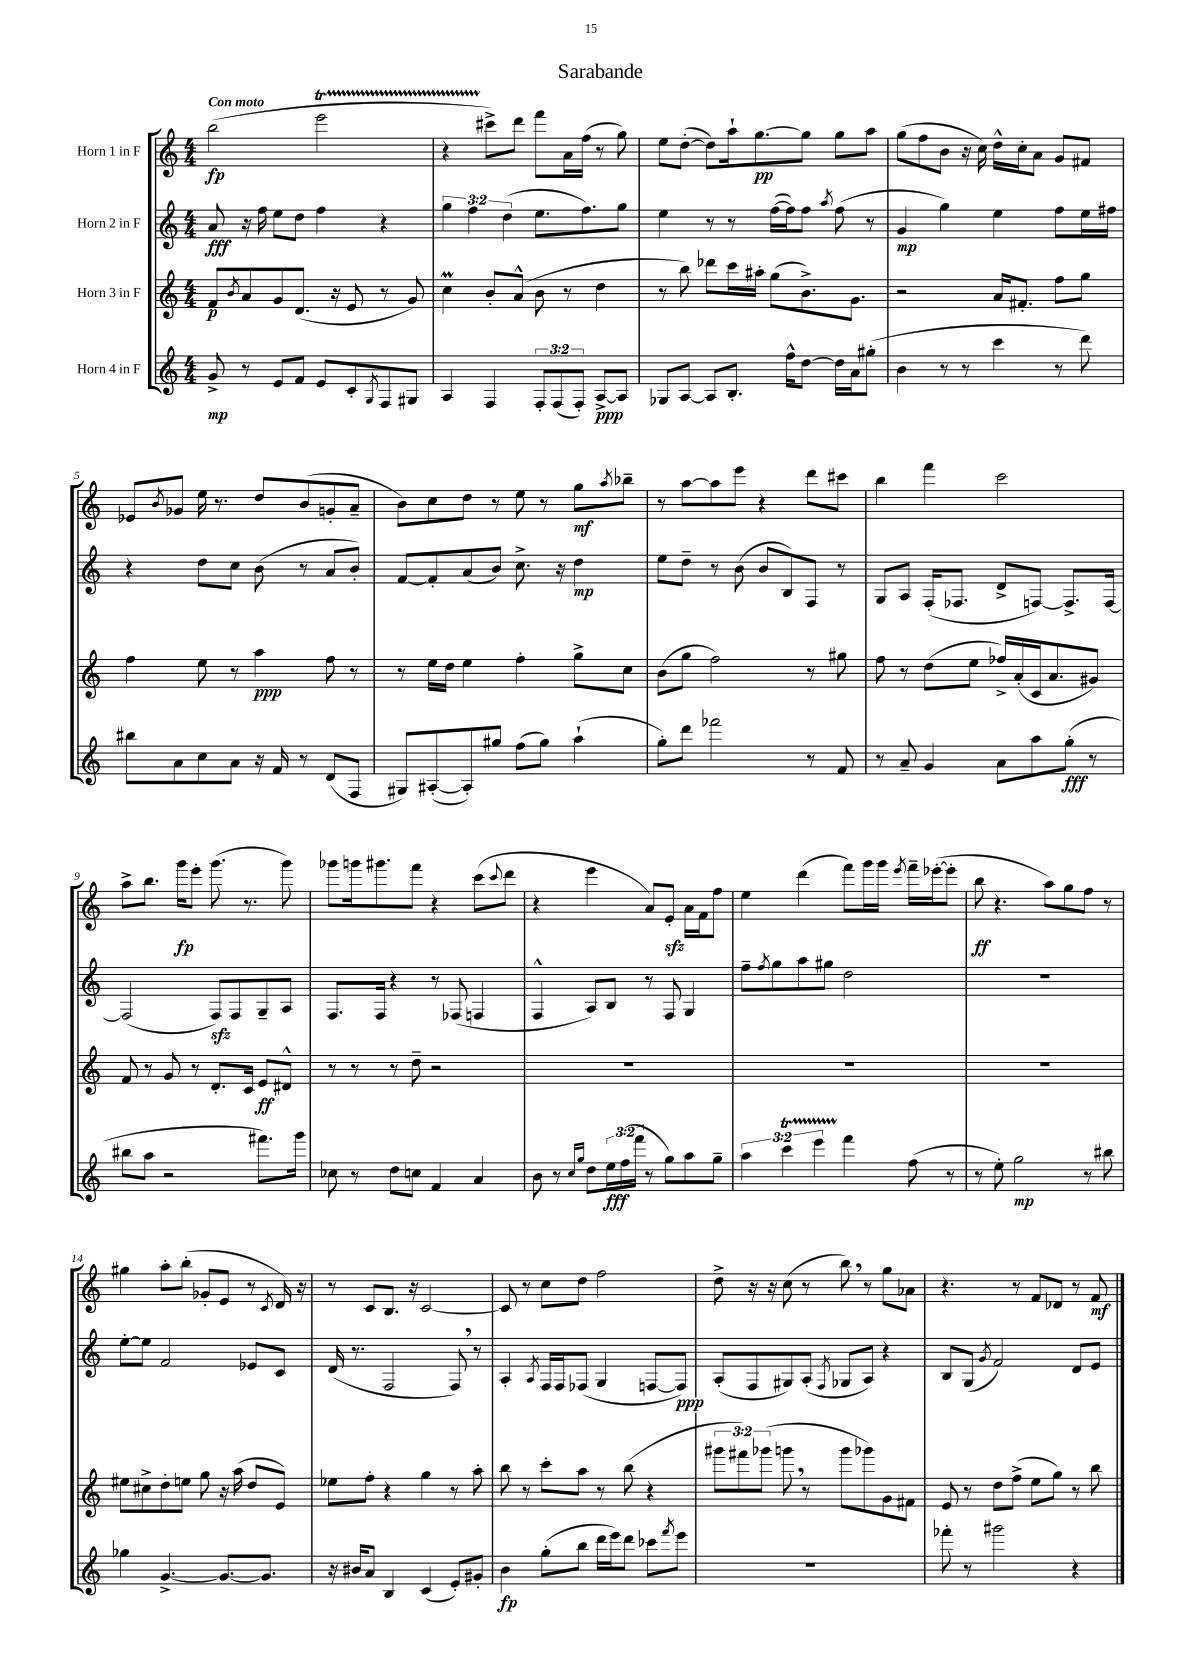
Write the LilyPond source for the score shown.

\header { title = "Sarabande" }
<<
\new StaffGroup <<
\new Staff = "s0" \with { instrumentName = "Horn 1 in F" } {
    \clef treble \key c \major \numericTimeSignature \time 4/4 \tempo "Con moto"
    b''2\fp( e'''2\startTrillSpan |
    r4 cis'''8->\stopTrillSpan) d'''8 f'''8 a'16 f''16( r8 g''8) |
    e''8 d''8~-.( d''8) a''16-! g''8.~\pp g''8 g''8 a''8 |
    g''8( f''8 b'8 r16 c''16) d''16-^ c''16-. a'8 g'8 fis'8 |
    ees'8 \acciaccatura { b'8 } ges'8 e''16 r8. d''8 b'8( g'8-. a'8-- |
    b'8) c''8 d''8 r8 e''8 r8 g''8\mf \acciaccatura { a''8 } bes''8-- |
    r8 a''8~ a''8 e'''8 r4 d'''8 cis'''8 |
    b''4 f'''4 c'''2 |
    a''8-> b''8. g'''16\fp e'''8-. g'''8.( r8. g'''8) |
    ges'''8 g'''16 gis'''8. f'''8 r4 c'''8( \appoggiatura { c'''8 } d'''8 |
    r4 e'''4 a'8) e'8-.\sfz a'16 f'16 f''8 |
    e''4 d'''4( f'''8) g'''16 g'''16 \acciaccatura { e'''8 } f'''16-- ees'''16~-.( ees'''8-. |
    b''8\ff r4. a''8) g''8 f''8 r8 |
    gis''4 a''8-. b''8-.( ges'8-. e'8 r8 \acciaccatura { c'8 } d'16) r16 |
    r8 c'8 b8. r16 c'2~ |
    c'8 r8 c''8 d''8 f''2 |
    d''8-> r16 r16 c''8( r8 b''8) \breathe r8 g''8 aes'8 |
    r4. r8 f'8 des'8 r8 f'8\mf \bar "|." |
}
\new Staff = "s1" \with { instrumentName = "Horn 2 in F" } {
    \clef treble \key c \major \numericTimeSignature \time 4/4 \override Staff.TupletNumber.text = #tuplet-number::calc-fraction-text
    a'8\fff r16 f''16 e''8 d''8 f''4 r4 |
    \tuplet 3/2 { g''4 f''4 d''4( } e''8. f''8.) g''8 |
    e''4 r8 r8 f''16~( f''16) f''8 \acciaccatura { a''8 } f''8( r8 |
    g'4\mp g''4) e''4 f''8 e''16 fis''16 |
    r4 d''8 c''8 b'8( r8 a'8 b'8-.) |
    f'8~ f'8-. a'8( b'8) c''8.-> r16 d''4\mp |
    e''8 d''8-- r8 b'8( b'8 b8) f8 r8 |
    g8 a8 f16-.( fes8. d'8-> f8~) f8.-> f16~ |
    f2( f8\sfz) f8 g8-- a8 |
    f8. f16 r4 r8 fes8( f4 |
    f4-^ a8) b8 r8 f8 g4 |
    f''8-- \acciaccatura { f''8 } g''8 a''8 gis''8 d''2 |
    R1 |
    e''8~-. e''8 f'2 ees'8 c'8 |
    d'16( r8. f2 f8) \breathe r8 |
    a4-. \acciaccatura { a8 } f16 f16 fes8( g4 f8~ f8\ppp) |
    a8-.( f8 gis8) a8-.( \acciaccatura { f8 } ges8 a8) r4 |
    b8 g8( \acciaccatura { g'8 } f'2) d'8 e'8 \bar "|." |
}
\new Staff = "s2" \with { instrumentName = "Horn 3 in F" } {
    \clef treble \key c \major \numericTimeSignature \time 4/4 \override Staff.TupletNumber.text = #tuplet-number::calc-fraction-text
    f'8\p \acciaccatura { b'8 } a'8 g'8 d'8.( r16 e'8 r8 g'8) |
    c''4\prall b'8-. a'8-^( b'8 r8 d''4 |
    r8 b''8) des'''8 c'''16 ais''16-. g''8( b'8.->) g'8. |
    r2 a'16 fis'8.-. f''8 g''8 |
    f''4 e''8 r8 a''4\ppp f''8 r8 |
    r8 e''16 d''16 e''4 f''4-. g''8-> c''8 |
    b'8( g''8 f''2) r8 gis''8 |
    f''8 r8 d''8( e''8 fes''16->) a'16-.( c'16 a'8. gis'8) |
    f'8 r8 g'8 r8 d'8.-. c'16 e'8\ff dis'8-^ |
    r8 r8 r8 d''8-- r2 |
    R1 |
    R1 |
    R1 |
    eis''8 cis''8-> d''8-. e''8 g''8 r16 a''16( d''8 e'8) |
    ees''8 f''8-. r4 g''4 r8 a''8-. |
    b''8 r8 c'''8-. a''8 r8 b''8( r4 |
    \tuplet 3/2 { gis'''8 fis'''8) ges'''8( } g'''8 \breathe r8 g'''8 ges'''8) g'8 fis'8 |
    e'8 r8 d''8 f''8->( e''8 g''8) r8 b''8 \bar "|." |
}
\new Staff = "s3" \with { instrumentName = "Horn 4 in F" } {
    \clef treble \key c \major \numericTimeSignature \time 4/4 \override Staff.TupletNumber.text = #tuplet-number::calc-fraction-text
    g'8->\mp r8 e'8 f'8 e'8 c'8-. \acciaccatura { g8 } f8 gis8 |
    a4 f4 \tuplet 3/2 { f8-. f8( f8-.) } a8~->\ppp a8 |
    ges8 a8~ a8 b8.-. f''16-^ d''8~ d''16 a'16 gis''8-.( |
    b'4 r8 r8 c'''4 r8 d'''8) |
    bis''8 a'8 c''8 a'8 r16 f'16 r8 d'8( f8 |
    gis8) ais8~-.( ais8-.) gis''8 f''8( gis''8) a''4-!( |
    g''8-.) d'''8 fes'''2 r8 f'8 |
    r8 a'8-- g'4 a'8 a''8 g''8-.\fff( r8 |
    bis''8 a''8 r2 fis'''8.) g'''16 |
    ces''8 r8 d''8 c''8 f'4 a'4 |
    b'8 r8 \grace { c''16 g''16 } d''8 \tuplet 3/2 { e''16\fff f''16( f'''16 } r8 g''8) a''8 g''8-- |
    \tuplet 3/2 { a''4 c'''4\startTrillSpan e'''4 } f'''4\stopTrillSpan f''8( r8 |
    r8 e''8-.) g''2\mp r8 bis''8 |
    ges''4 g'4.~-> g'8.~ g'8. |
    r16 bis'16 a'8 b4 c'4( e'8-.) gis'8-. |
    b'4\fp g''8-.( b''8 d'''16 e'''16) d'''8 ces'''8 \acciaccatura { f'''8 } e'''8 |
    R1 |
    fes'''8-. r8 gis'''2 r4 \bar "|." |
}
>>
>>
